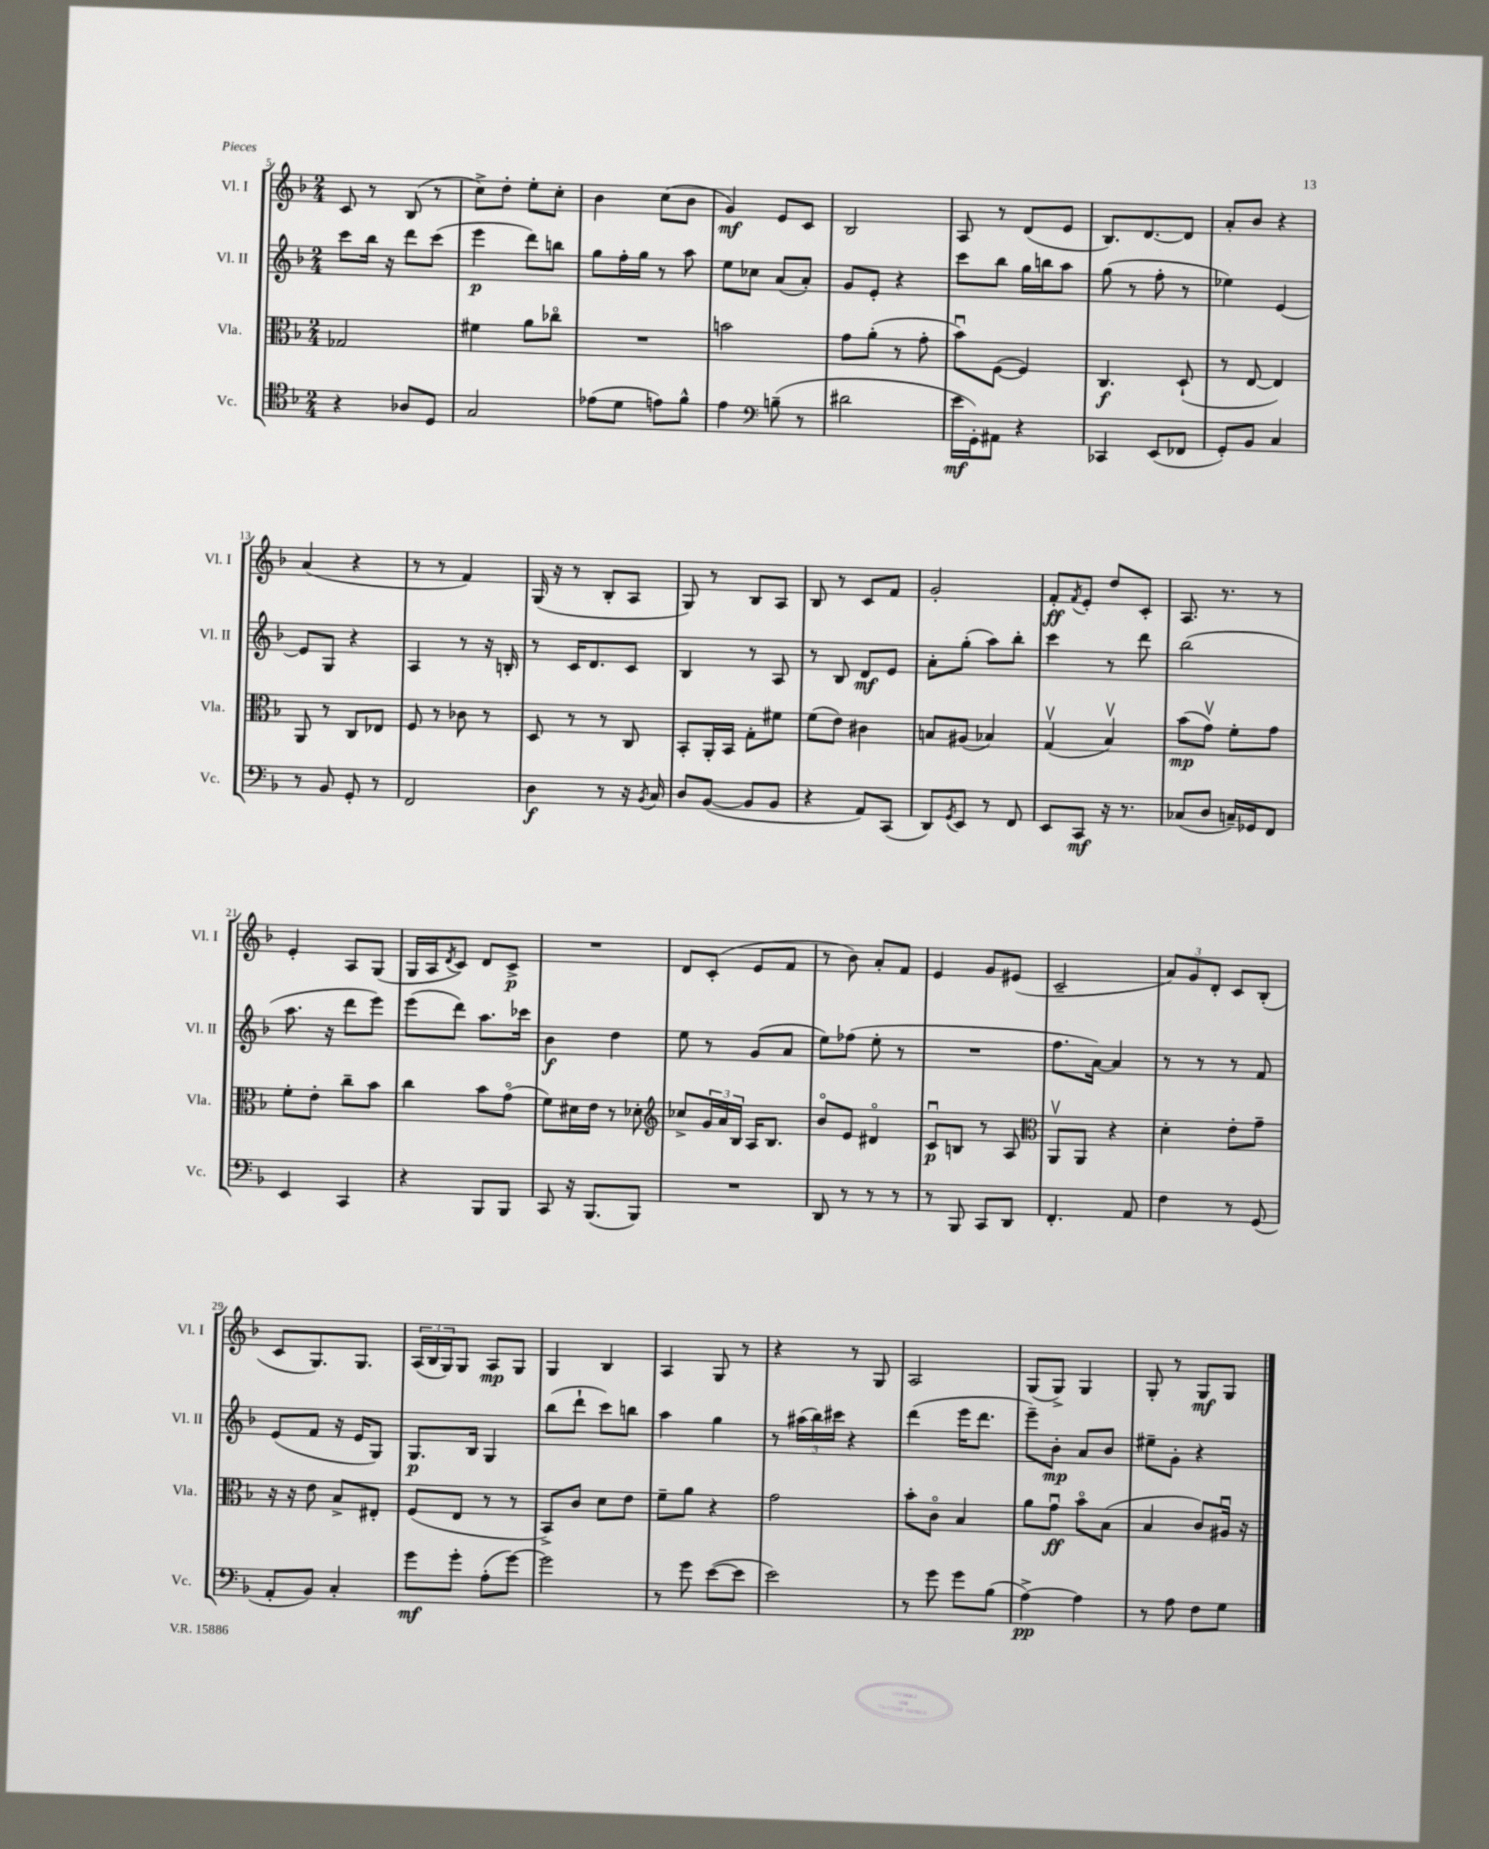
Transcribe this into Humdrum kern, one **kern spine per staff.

**kern	**kern	**kern	**kern
*staff4	*staff3	*staff2	*staff1
*clefC4	*clefC3	*clefG2	*clefG2
*k[b-]	*k[b-]	*k[b-]	*k[b-]
*M2/4	*M2/4	*M2/4	*M2/4
4r	2G-	8ccc	8c
.	.	16bb-	8r
.	.	16r	.
8A-	.	8ddd	(8B-
8D	.	(8ccc	8r
=	=	=	=
2G	4f#	4eee	8cc^)
.	.	.	8dd'
.	8a	8ddd)	8ee'
.	8cc-o	8bb	8cc'
=	=	=	=
(8e-	2r	8gg	4b-
8d	.	16ff'	.
.	.	16gg	.
8e)	.	8r	(8cc
8f^^	.	8aa	8b-
=	=	=	=
4e	2b	8ee	4g)
.	.	8cc-	.
*clefF4	*	*	*
(8B~	.	(8a	8e
8r	.	8a')	8c
=	=	=	=
2d#	8g	8g	2B-
.	(8a'	8e'	.
.	8r	4r	.
.	8g'	.	.
=	=	=	=
16e	8b-u)	8ccc	8A
16GG')	.	.	.
8AA#	([8F	8bb-	8r
4r	4F])	16gg	(8d
.	.	16bb	.
.	.	8aa	8e
=	=	=	=
4CC-	4.C	(8gg	8.B-)
.	.	8r	.
.	.	.	[8.d
(8EE	.	8ff'	.
8FF-	(8D`	8r	8d]
=	=	=	=
8GG')	8r	4ee-)	8a'
8BB-	[8E	.	8b-
4C	4E])	[4e	4r
=	=	=	=
8r	8AA	8e]	(4a
8BB-	8r	8G	.
8GG'	8C	4r	4r
8r	8E-	.	.
=	=	=	=
2FF	8F	4A	8r
.	8r	.	8r
.	8c-	8r	4f)
.	8r	16r	.
.	.	16B'	.
=	=	=	=
4D	8D	8r	(16G
.	.	.	16r
.	8r	16c	8r
.	.	8.d	.
8r	8r	.	8B-'
16r	8C	8c	8A
8qBB-	.	.	.
16C	.	.	.
=	=	=	=
8D	8BB-'	4B-	8G)
([8BB-	16AA'	.	8r
.	16BB-	.	.
8BB-]	8G'	8r	8B-
8BB-	8f#	8A	8A
=	=	=	=
4r	(8f	8r	8B-
.	8e)	8B-	8r
8AA)	4c#	8d	8c
(8CC	.	8e	8f
=	=	=	=
8DD)	8B	8a'	2g'
8qGG	.	.	.
8EE	(8A#	(8gg'	.
8r	4B-)	8aa)	.
8FF	.	8bb-'	.
=	=	=	=
8EE	(4Gv	4ccc	8f'
.	.	.	8qf
8CC	.	.	8e'
16r	4B-v)	8r	8dd
8.r	.	.	.
.	.	8ddd	8c'
=	=	=	=
(8C-	(8b-	(2bb-	8.A
8D	8gv)	.	.
.	.	.	8.r
16C~)	8f'	.	.
16GG-	.	.	.
8FF	8g	.	8r
=	=	=	=
4EE	8f'	8.aa	4e'
.	8e'	.	.
.	.	16r	.
4CC	8cc~	8ddd	8A
.	8b-	8eee)	(8G
=	=	=	=
4r	4cc	(8eee	16G
.	.	.	16A
.	.	.	8qd
.	.	8ddd)	8c)
8BBB-	8b-	8.aa	8d
8BBB-	(8go	.	8c^
.	.	16ccc-	.
=	=	=	=
8CC	8f)	4b-	2r
16r	16d#	.	.
(8.BBB-	16e	.	.
.	8r	4dd	.
8BBB-)	8d-'	.	.
=	=	=	=
*	*clefG2	*	*
2r	8cc-^	8ee	8d
.	24g	8r	(8c'
.	24a	.	.
.	24B-	.	.
.	16A	(8g	8e
.	8.B-	.	.
.	.	8a	8f
=	=	=	=
8DD	8b-o	8ee)	8r
8r	8e	(8ff-	8b-)
8r	4d#o	8ee'	8a'
8r	.	8r	8f
=	=	=	=
8r	8cu	2r	4e
8BBB-	8B	.	.
8CC	8r	.	8g
8DD	8A	.	(8e#
=	=	=	=
*	*clefC3	*	*
4.FF'	8AAv	8.ff	2c~
.	8AA	.	.
.	.	[16a)	.
.	4r	4a]	.
8AA	.	.	.
=	=	=	=
4F	4d'	8r	12a)
.	.	.	12g
.	.	8r	.
.	.	.	12d'
8r	8e'	8r	8c
(8GG	8g~	8f	(8B-'
=	=	=	=
8AA'	16r	(8e	8c
.	16r	.	.
8BB-)	8e	8f	8.G)
4C'	8B-^	16r	.
.	.	16e	8.G
.	8E#'	8G)	.
=	=	=	=
8g	(8F	8.G	(24A
.	.	.	24B-
.	.	.	24G)
8g'	8E	.	8G
.	.	16B-	.
(8A'	8r	4G	8A
[8g)	8r	.	8G
=	=	=	=
2g]	8BB-^)	(8bb-	4G
.	8c	8ddd`	.
.	8d	8ccc)	4B-
.	8e	8bb	.
=	=	=	=
8r	8f~	4aa	4A
8g	8a	.	.
([8e	4r	4gg	8G
8e]	.	.	8r
=	=	=	=
2e)	2g	8r	4r
.	.	(24aa#	.
.	.	24bb-)	.
.	.	24ccc#	.
.	.	4r	8r
.	.	.	8G
=	=	=	=
8r	8b-'	(4ddd	2A
8g	8co	.	.
8g	4B-	16eee	.
.	.	8.ddd	.
(8B-	.	.	.
=	=	=	=
[4A^)	8a	8eee~)	(8G
.	8gu	8b-'	8G^)
4A]	8b-o	8a	4G
.	(8B-	8b-	.
=	=	=	=
8r	4B-	8ee#~	8G'
8A	.	8g'	8r
8F	8c)	4r	8G
8G	16A#u	.	8G
.	16r	.	.
==	==	==	==
*-	*-	*-	*-
